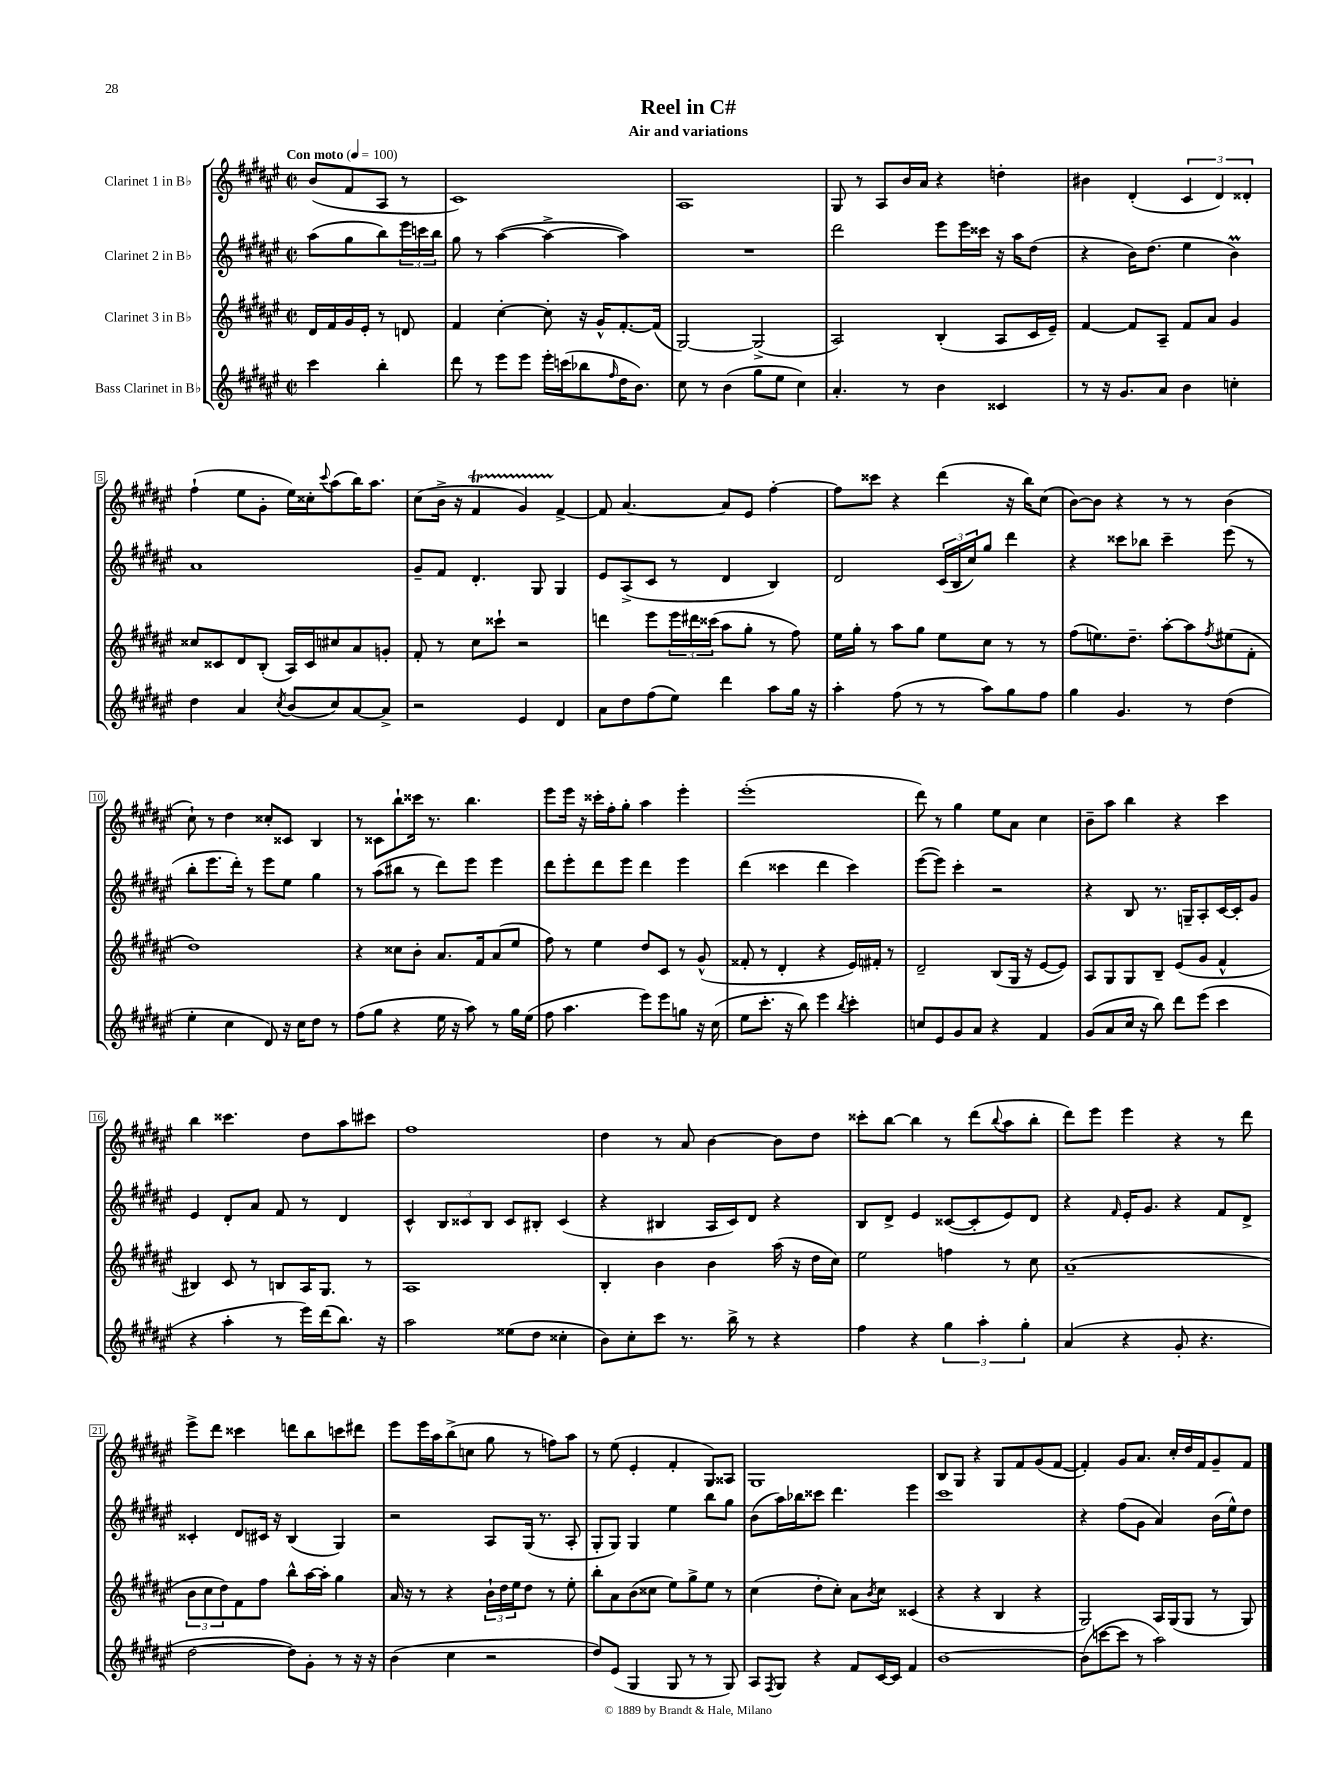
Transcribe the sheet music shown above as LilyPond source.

\header { title = "Reel in C#" subtitle = "Air and variations" }
<<
\new StaffGroup <<
\new Staff = "s0" \with { instrumentName = "Clarinet 1 in Bb" } {
    \clef treble \key fis \major \defaultTimeSignature \time 2/2 \partial 2 \tempo "Con moto" 4 = 100
    b'8( fis'8 ais8 r8 |
    cis'1) |
    ais1 |
    gis8 r8 ais8 b'16 ais'16 r4 d''4-. |
    bis'4 dis'4-.( \tuplet 3/2 { cis'4 dis'4) disis'4-. } |
    fis''4-!( eis''8 gis'8-. eis''16) cisis''16-. \appoggiatura { cis'''8 } ais''8( b''16) ais''8. |
    cis''8( b'16-> r16 fis'4\startTrillSpan gis'4) fis'4~->\stopTrillSpan |
    fis'8 ais'4.~ ais'8 eis'8 fis''4~-. |
    fis''8 cisis'''8 r4 dis'''4( r16 b''16) cis''8( |
    b'8~) b'8 r4 r8 r8 b'4( |
    cis''8-!) r8 dis''4 cisis''8-. cisis'8 b4 |
    r8 cisis'8 b''8-! cisis'''16 r8. b''4. |
    eis'''8 eis'''16 r16 cisis'''16-. fis''16-. gis''8-. ais''4 eis'''4-. |
    eis'''1-.( |
    dis'''8) r8 gis''4 eis''8 ais'8 cis''4 |
    b'8-- ais''8 b''4 r4 cis'''4 |
    b''4 cisis'''4. dis''8 ais''8 cis'''8 |
    fis''1 |
    dis''4 r8 ais'8 b'4~ b'8 dis''8 |
    cisis'''8-. b''8~ b''4 r8 dis'''8( \appoggiatura { b''8 } ais''8 b''8-. |
    dis'''8) eis'''8 eis'''4 r4 r8 dis'''8 |
    eis'''8-> dis'''8 cisis'''4 d'''8 b''8 c'''8 dis'''8 |
    eis'''8 eis'''16 ais''16 b''8->( c''8 gis''8 r8 f''8) ais''8 |
    r8 eis''8( eis'4-. fis'4-. gis8) aisis8 |
    gis1 |
    b8 gis8 r4 gis8 fis'8 gis'8( fis'8~ |
    fis'4-.) gis'8 ais'8. cis''16-. dis''16 fis'16 gis'8-- fis'8 \bar "|." |
}
\new Staff = "s1" \with { instrumentName = "Clarinet 2 in Bb" } {
    \clef treble \key fis \major \defaultTimeSignature \time 2/2 \partial 2
    ais''8( gis''8 b''8) \tuplet 3/2 { eis'''16 c'''16 b''16 } |
    gis''8 r8 ais''4~( ais''4~-> ais''4) |
    R1 |
    dis'''2 eis'''8 eis'''16 cisis'''16 r16 ais''16 dis''8( |
    r4 b'16) dis''8.( eis''4 b'4\prall) |
    ais'1 |
    gis'8-- fis'8 dis'4.-. gis8 gis4 |
    eis'8 ais8->( cis'8 r8 dis'4 b4) |
    dis'2 \tuplet 3/2 { cis'16( b16 cis''16) } gis''8 dis'''4 |
    r4 cisis'''8 bes''8 cisis'''4-- eis'''8( r8 |
    b''8-. eis'''8. dis'''16-.) r8 eis'''8 eis''8 gis''4 |
    r8 ais''8( bis''8 r8 dis'''8) eis'''8 eis'''4 |
    dis'''8 eis'''8-. dis'''8 eis'''8 dis'''4 eis'''4 |
    dis'''4( cisis'''4 dis'''4 cisis'''4) |
    eis'''8~( eis'''8) cis'''4-. r2 |
    r4 b8 r8. g16-- ais8-. cis'16~ cis'16-. gis'8 |
    eis'4 dis'8-. ais'8 fis'8 r8 dis'4 |
    cis'4-^ \tuplet 3/2 { b8 cisis'8 b8 } cisis'8 bis8-. cisis'4( |
    r4 bis4 ais16 cis'16) dis'8 r4 |
    b8 dis'8-> eis'4 cisis'8~( cisis'8-. eis'8) dis'8 |
    r4 \grace { fis'16 } eis'16-. gis'8. r4 fis'8 dis'8-> |
    cisis'4-. dis'8 cis'16 r16 b4( gis4) |
    r2 ais8 gis16( r8. ais8-. |
    gis8-. gis8) gis4 eis''4 b''8 gis''8 |
    b'8( ais''16) bes''16 cisis'''8 dis'''4. eis'''4 |
    cis'''1 |
    r4 fis''8( gis'8 ais'4) b'16( eis''16-^) dis''8 \bar "|." |
}
\new Staff = "s2" \with { instrumentName = "Clarinet 3 in Bb" } {
    \clef treble \key fis \major \defaultTimeSignature \time 2/2 \partial 2
    dis'16 fis'16 gis'16 eis'16-. r8 d'8 |
    fis'4 cis''4~-. cis''8-. r16 gis'16-^ fis'8.~-. fis'16( |
    gis2~) gis2->( |
    ais2) b4-.( ais8 cis'16 eis'16--) |
    fis'4~ fis'8 ais8-- fis'8 ais'8 gis'4 |
    cisis''8 cisis'8 dis'8 b8-.( ais16) cisis'16 cis''8 ais'8 g'8-. |
    fis'8-. r8 cis''8 cisis'''8-! r2 |
    d'''4 eis'''8 \tuplet 3/2 { eis'''16 dis'''16 cisis'''16( } ais''8 gis''8-. r8 fis''8) |
    eis''16 gis''16-. r8 ais''8 gis''8 eis''8 cis''8 r8 r8 |
    fis''8( e''8.) dis''8.-- ais''8~-. ais''8 \acciaccatura { fis''8 } eis''8( fis'8-. |
    dis''1) |
    r4 cisis''8 b'8-. ais'8. fis'16 ais'8( eis''8 |
    fis''8) r8 eis''4 dis''8 cis'8 r8 gis'8-^( |
    fisis'8-. r8 dis'4-. r4 eis'16) fis'16-. r8 |
    dis'2-- b8( gis16 r16 eis'8~ eis'8) |
    ais8 gis8 gis8 b8-- eis'8( gis'8 fis'4-^ |
    bis4) cis'8 r8 b8 ais16 gis8. r8 |
    ais1 |
    b4-. b'4 b'4 ais''16( r16 dis''16 cis''16) |
    eis''2 f''4 r8 cis''8 |
    ais'1--( |
    \tuplet 3/2 { b'8 cis''8 dis''8) } fis'8 fis''8 b''8-^ ais''16~ ais''16-. gis''4 |
    ais'16 r16 r8 r4 \tuplet 3/2 { b'16-! dis''16 eis''16 } dis''8 r8 eis''8-. |
    b''8-. ais'8 b'8( cisis''8 eis''8) gis''8-> eis''8 r8 |
    cis''4( dis''8-. cis''8-.) ais'8 \acciaccatura { b'8 } cis''8 cisis'4( |
    r4 r4 b4 r4 |
    gis2) ais16 gis16( gis8 r8 gis8) \bar "|." |
}
\new Staff = "s3" \with { instrumentName = "Bass Clarinet in Bb" } {
    \clef treble \key fis \major \defaultTimeSignature \time 2/2 \partial 2
    cis'''4 b''4-. |
    dis'''8 r8 eis'''8 eis'''8 eis'''16-. c'''16( bes''8 \grace { fis''16 } dis''16 b'8.) |
    cis''8 r8 b'4( gis''8 eis''8 cis''4) |
    ais'4.-. r8 b'4 cisis'4 |
    r8 r16 gis'8. ais'8 b'4 c''4-. |
    dis''4 ais'4 \acciaccatura { cis''8 } b'8( cis''8) ais'8~ ais'8-> |
    r2 eis'4 dis'4 |
    ais'8 dis''8 fis''8( eis''8) dis'''4 ais''8 gis''16 r16 |
    ais''4-. fis''8( r8 r8 ais''8) gis''8 fis''8 |
    gis''4 gis'4. r8 dis''4( |
    eis''4-. cis''4 dis'8) r16 cis''16 dis''8 r8 |
    fis''8( gis''8 r4 eis''16 r16 ais''8) r8 gis''16 eis''16( |
    fis''8 ais''4. eis'''8) eis'''8 g''8 r16 cis''16( |
    eis''8 cis'''8.-. r16 b''8) eis'''4 \acciaccatura { b''8 } cis'''4-. |
    c''8 eis'8 gis'8 ais'8 r4 fis'4 |
    gis'8( ais'8 cis''16 r16 b''8) dis'''8 eis'''8( cis'''4 |
    r4 ais''4-. r8 eis'''16) dis'''16( b''8.) r16 |
    ais''2 eisis''8( dis''8 cisis''4-. |
    b'8) cis''8-. cis'''8 r8. b''16-> r8 r4 |
    fis''4 r4 \tuplet 3/2 { gis''4 ais''4-. gis''4-. } |
    ais'4( r4 gis'8-. r4. |
    dis''2~ dis''8) gis'8-. r8 r16 r16 |
    b'4( cis''4 r2 |
    dis''8) eis'8( gis4 gis8 r8 r8 gis8) |
    ais8 \acciaccatura { fis8 } gis8 r4 fis'8 cis'16~ cis'16 fis'4 |
    b'1~ |
    b'8( c'''8~ c'''8 r8 ais''2) \bar "|." |
}
>>
>>
\layout { \context { \Score \override BarNumber.stencil = #(make-stencil-boxer 0.1 0.3 ly:text-interface::print) } }
